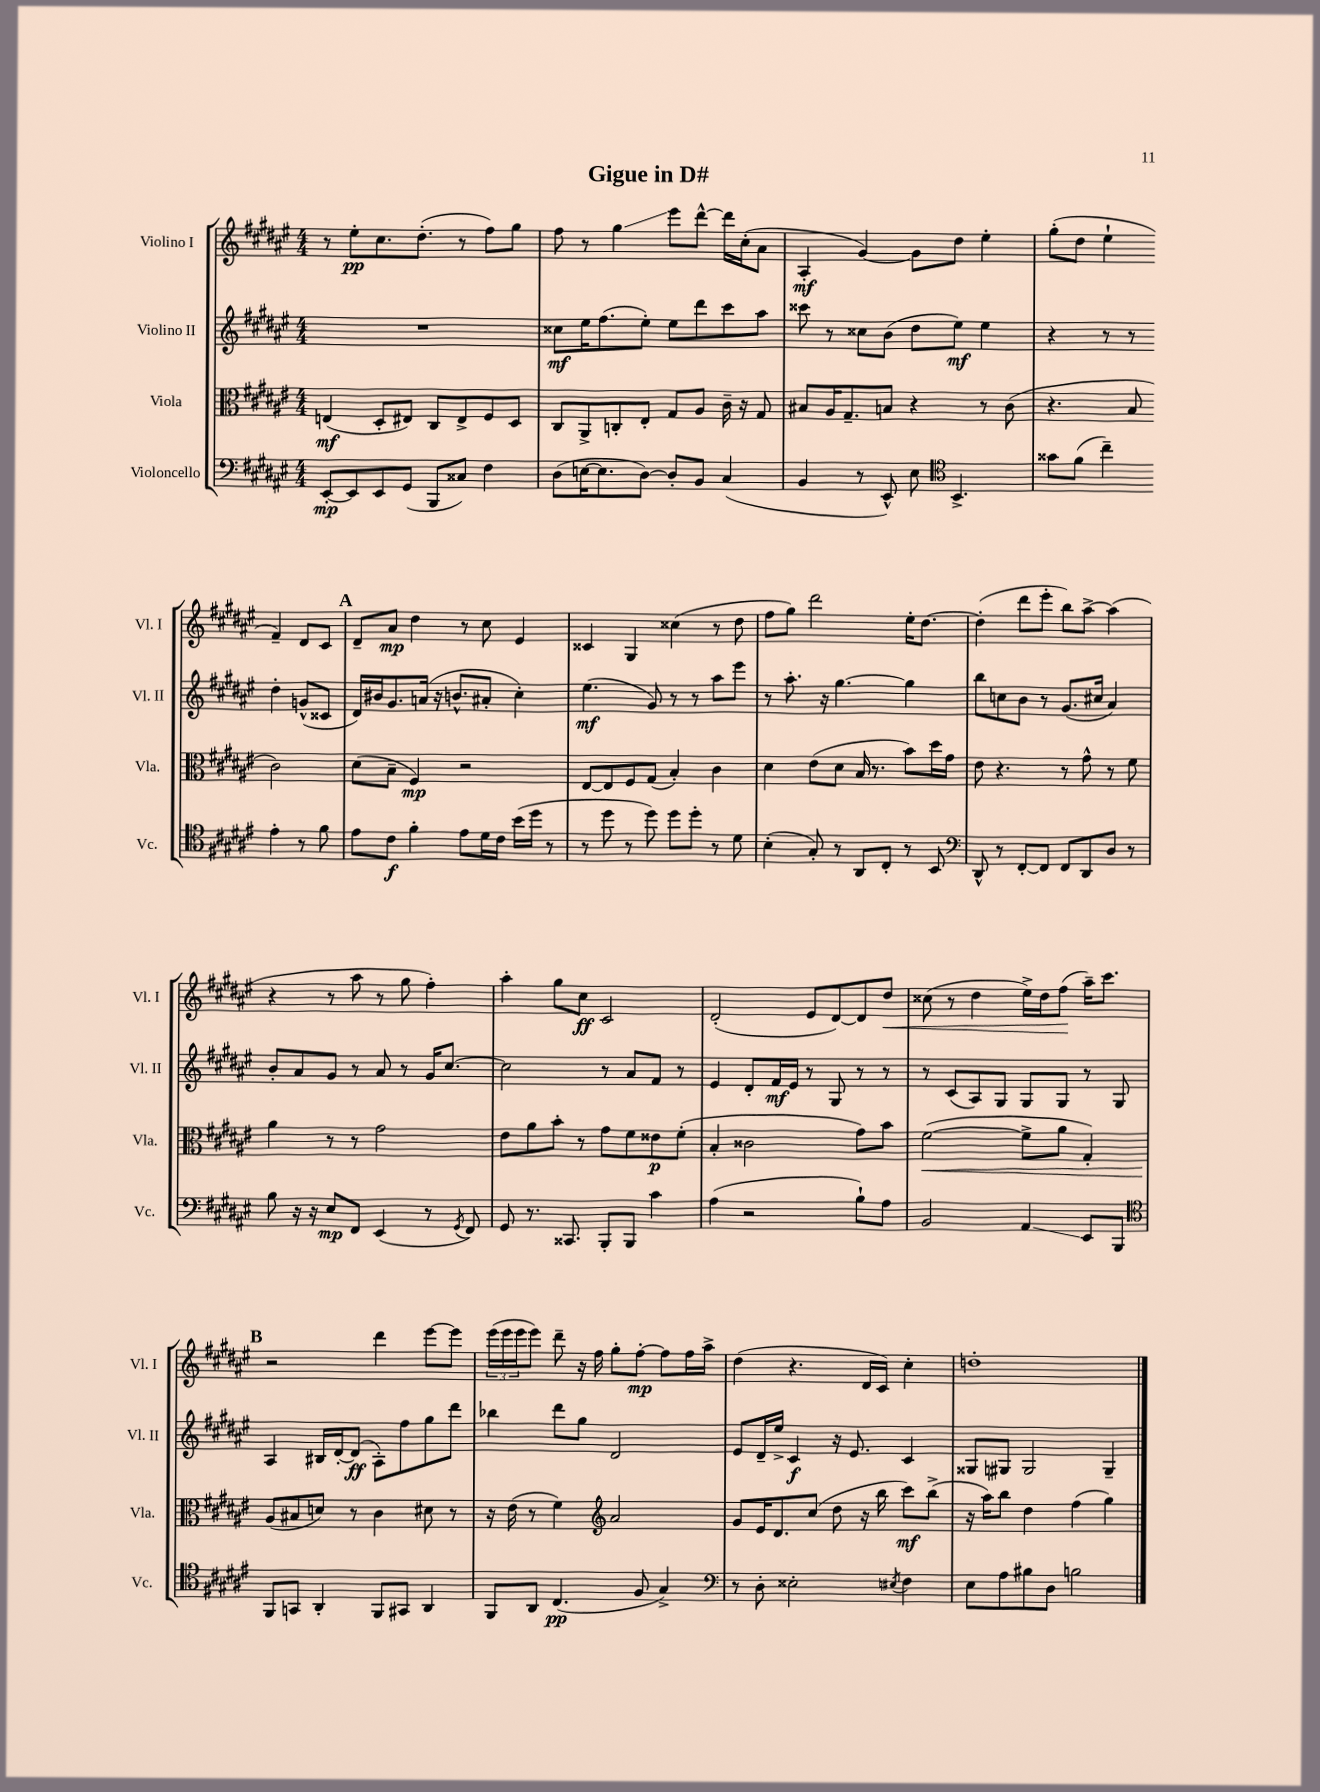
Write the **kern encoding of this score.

**kern	**kern	**kern	**kern
*staff4	*staff3	*staff2	*staff1
*clefF4	*clefC3	*clefG2	*clefG2
*k[f#c#g#d#a#e#]	*k[f#c#g#d#a#e#]	*k[f#c#g#d#a#e#]	*k[f#c#g#d#a#e#]
*M4/4	*M4/4	*M4/4	*M4/4
[8EE#'	(4E	1r	8r
8EE#]	.	.	8ee#'
8EE#	8D#'	.	8.cc#
(8GG#	8E#)	.	.
.	.	.	(8.dd#'
8BBB	8C#	.	.
8C##)	8E#^	.	8r
4F#	8F#	.	8ff#)
.	8D#	.	8gg#
=	=	=	=
(8D#	8C#	8cc##	8ff#
[16E	8AA#^	16ee#	8r
8.E]	.	(8.ff#	.
.	8C'	.	4gg#
[8D#)	8E#'	8ee#')	.
8D#']	8G#	8ee#	8eee#
8BB	8A#	8ddd#	[8ddd#^^
(4C#	16c#~	8ccc#	16ddd#]
.	16r	.	(16cc#'
.	8G#	8aa#	8a#
=	=	=	=
4BB	8B#	8ccc##	4A#'
.	16A#	8r	.
.	8.G#~	.	.
8r	.	8cc##	[4g#)
8EE#^^)	8B	(8b	.
8E#	4r	8dd#	8g#]
*clefC4	*	*	*
4.BB^	.	8ee#)	8dd#
.	8r	4ee#	4ee#'
.	(8c#	.	.
=	=	=	=
8g##	4.r	4r	(8gg#'
(8f#	.	.	8dd#
4cc#~)	.	8r	4ee#`
.	8B	8r	.
4e#'	2c#)	4dd#'	4f#~)
8r	.	(8g^^	8d#
8f#	.	8c##	8c#
=	=	=	=
8e#	(8d#	16d#)	8d#~
.	.	16b#	.
8c#	8B~	8.g#	8a#
4f#'	4F#)	.	4dd#
.	.	(16a	.
.	.	16r	.
.	.	8.b^^	.
8e#	2r	.	8r
16d#	.	8a#'	8cc#
16c#	.	.	.
(16b	.	4cc#')	4e#
16dd#	.	.	.
8r	.	.	.
=	=	=	=
8r	[8E#	(4.ee#	4c##
8dd#	8E#]	.	.
8r	8F#	.	4G#
8dd#)	(8G#	8g#)	.
8dd#	4B')	8r	(4cc##
8dd#'	.	8r	.
8r	4c#	8aa#	8r
8d#	.	8eee#	8dd#
=	=	=	=
(4B'	4d#	8r	8ff#
.	.	8.aa#'	8gg#)
8G#')	(8e#	.	2ddd#
.	.	16r	.
8r	8d#	[4.gg#	.
8AA#	16B	.	.
.	8.r	.	.
8C#'	.	.	.
8r	8b)	4gg#]	16ee#'
.	.	.	[8.dd#
8BB	16dd#	.	.
.	16g#	.	.
=	=	=	=
*clefF4	*	*	*
8DD#^^	8e#	8bb	(4dd#']
8r	4.r	8cc	.
[8FF#'	.	8b	8ddd#
8FF#]	.	8r	8eee#'
8FF#	8r	(8.g#	8bb)
8DD#	8g#^^	.	[8aa#^
.	.	16cc#	.
8D#	8r	4a#)	(4aa#]
8r	8f#	.	.
=	=	=	=
8B	4a#	8b'	4r
16r	.	8a#	.
16r	.	.	.
8E#	8r	8g#	8r
8FF#	8r	8r	8aa#
(4EE#	2g#	8a#	8r
.	.	8r	8gg#
8r	.	16g#	4ff#')
.	.	[8.cc#	.
8qGG#	.	.	.
8FF#)	.	.	.
=	=	=	=
8GG#	8e#	2cc#]	4aa#'
8.r	8a#	.	.
.	8b'	.	8gg#
8.CC##	.	.	.
.	8r	.	8cc#
8BBB'	8g#	8r	2c#
8BBB	8f#	8a#	.
4c#	8e##	8f#	.
.	(8f#'	8r	.
=	=	=	=
(4A#	4B'	4e#	(2d#'
2r	2c##	8d#'	.
.	.	16f#	.
.	.	16e#	.
.	.	8r	8e#
.	.	8G#	[8d#)
8B`)	8g#)	8r	8d#]
8A#	8b	8r	8dd#
=	=	=	=
2BB	([2f#	8r	(8cc##
.	.	(8c#	8r
.	.	8A#)	4dd#
.	.	8G#	.
4AA#	8f#^]	8G#	16ee#^)
.	.	.	16dd#
.	8a#	8G#	(8ff#
8EE#	4G#')	8r	16aa#~)
.	.	.	8.ccc#
8BBB	.	8G#	.
=	=	=	=
*clefC4	*	*	*
8FF#	(8A#	4A#	2r
8GG	8B#	.	.
4AA#'	8d)	16B#	.
.	.	[16d#'	.
.	8r	(8d#]	.
8FF#	4c#	8A#')	4ddd#
8GG#	.	8ff#	.
4AA#	8d#	8gg#	[8eee#
.	8r	8ddd#	8eee#]
=	=	=	=
8FF#	16r	4bb-	(24eee#
.	.	.	24eee#
.	(16e#	.	.
.	.	.	24eee#
8AA#	8r	.	8eee#)
(4.C#	4f#)	8ddd#	8ddd#~
.	.	8gg#	16r
.	.	.	16ff#
*	*clefG2	*	*
.	2a#	2d#	8gg#'
8F#	.	.	[8ff#'
4G#^)	.	.	8ff#]
.	.	.	16ff#
.	.	.	16aa#^
=	=	=	=
*clefF4	*	*	*
8r	8g#	8e#	(4dd#
8D#'	16e#	16d#~	.
.	8.d#	16ee#^	.
2E##'	.	4c#	4.r
.	(8cc#	.	.
.	8dd#	16r	.
.	.	8.e#	.
.	16r	.	16d#
.	16bb	.	16c#)
8qE#	.	.	.
4F#	8ccc#)	4c#	4cc#'
.	(8bb^	.	.
=	=	=	=
8E#	16r	8G##	1dd'
.	16aa#)	.	.
8A#	8bb	8G#	.
8B#	4dd#	2G#	.
8D#	.	.	.
2B	(4ff#	.	.
.	4gg#)	4G#~	.
==	==	==	==
*-	*-	*-	*-
